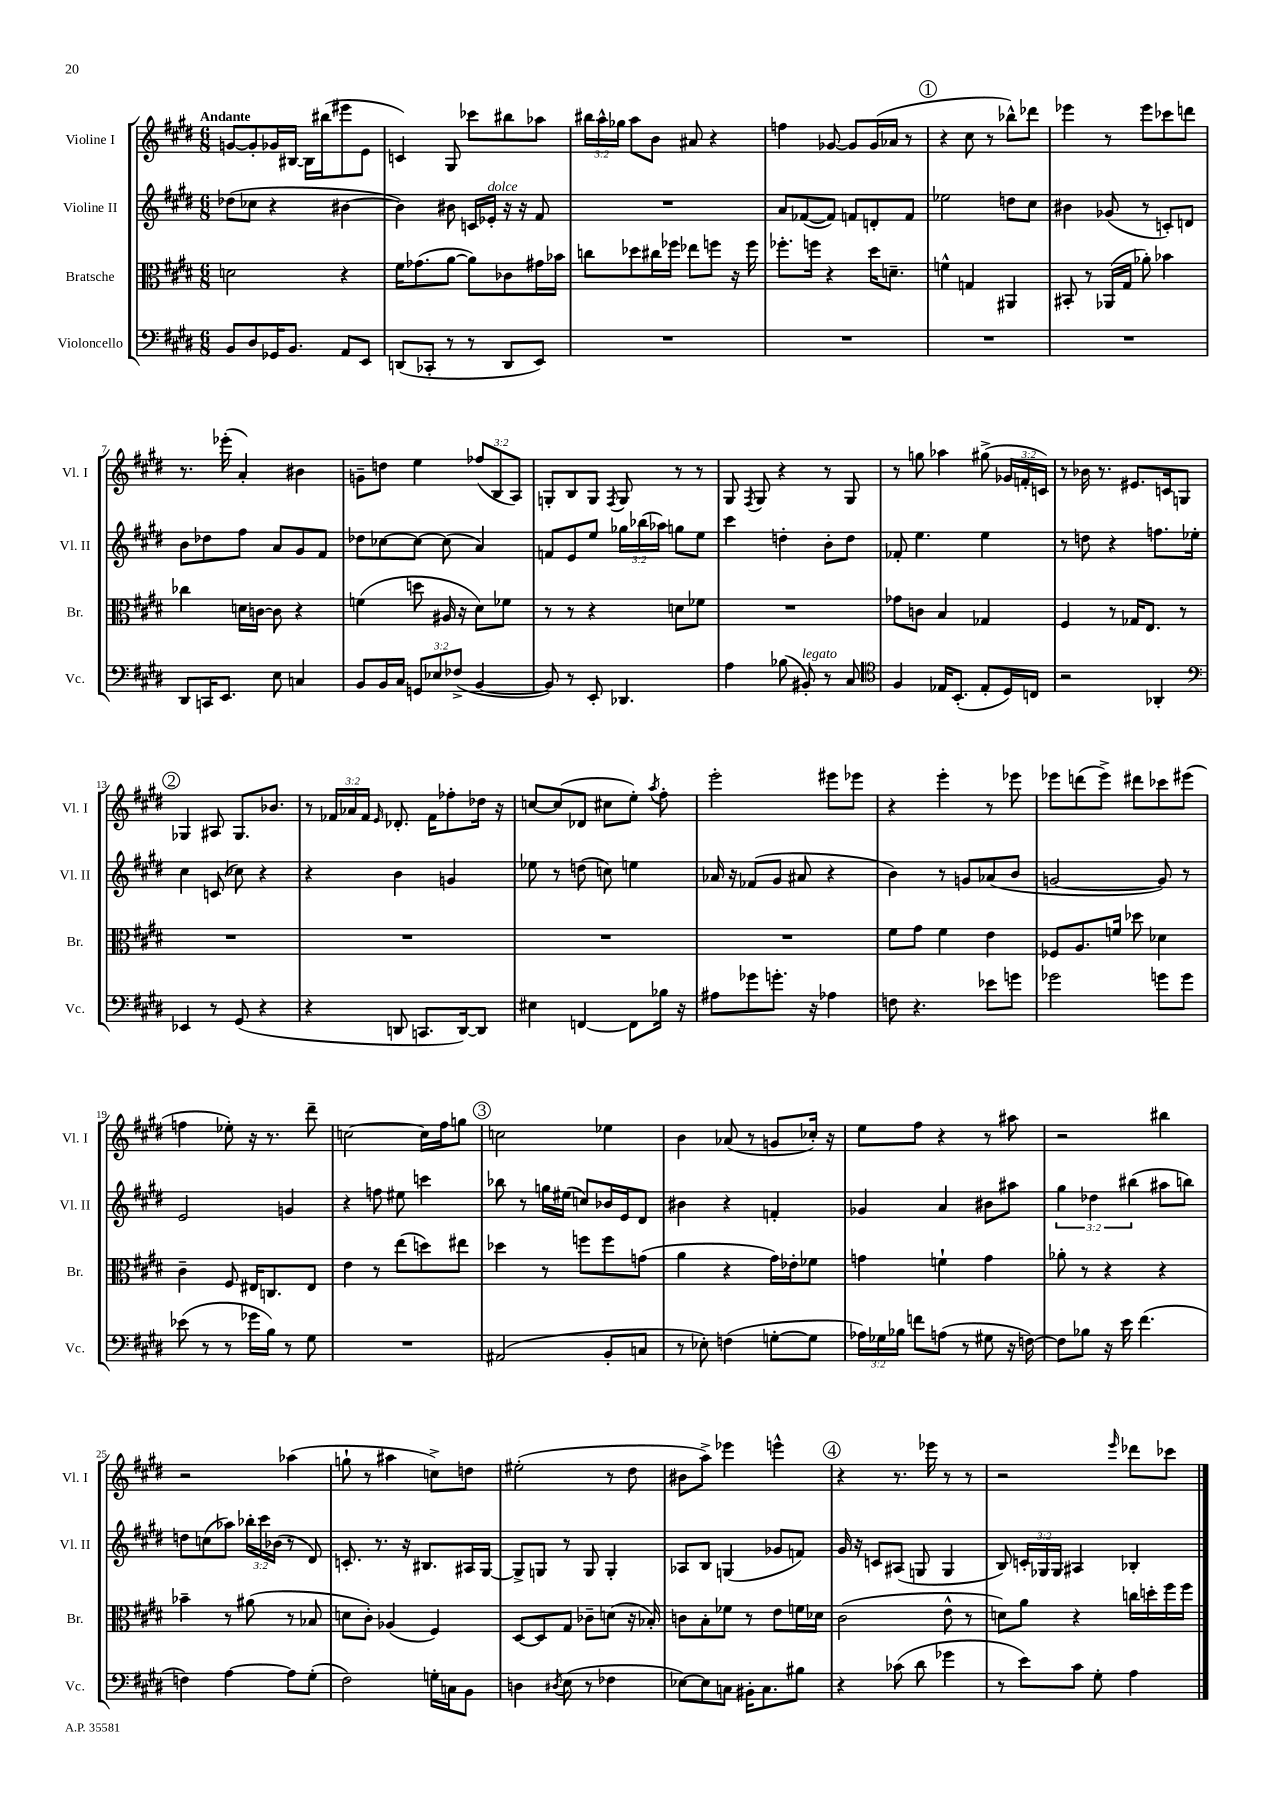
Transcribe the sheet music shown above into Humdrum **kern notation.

**kern	**kern	**kern	**kern
*part4	*part3	*part2	*part1
*staff4	*staff3	*staff2	*staff1
*I"Violoncello	*I"Bratsche	*I"Violine II	*I"Violine I
*I'Vc.	*I'Br.	*I'Vl. II	*I'Vl. I
*clefF4	*clefC3	*clefG2	*clefG2
*k[f#c#g#d#]	*k[f#c#g#d#]	*k[f#c#g#d#]	*k[f#c#g#d#]
*M6/8	*M6/8	*M6/8	*M6/8
=1	=1	=1	=1
!	!	!	!LO:TX:a:B:t=Andante
8BB/L	2dn\	(8dd-X\L	[8gn/L
8D#/	.	8cc-X\J	8g'/]
16GG-X/K	.	4r	16g-X/L
8.BB/J	.	.	[16B#X/JJ
.	.	.	16B#\LL]
.	.	.	(16bb#X\J
8AA/L	4r	[4b#X\	8eee#X\
8EE/J	.	.	8e\J
=2	=2	=2	=2
(8DDn/L	16f#\KL	4b#\])	4cn/)
.	(8.g-X\	.	.
8CC-X'/J	.	.	.
8r	[8a\J	8b#X\	8G#/
8r	8a\L])	16cn/LL	8ccc-X\L
!	!	!LO:TX:a:i:t=dolce	!
.	.	16e-X'/JJ	.
8DD/L	8c-X\	16r	8bb#X\
.	.	16r	.
8EE/J)	16g#X\L	8f#/	8aa-X\J
.	16b-X\JJ	.	.
=3	=3	=3	=3
2.r	8ccn\L	2.r	24bb#X\LL
.	.	.	24aa^^\
.	.	.	24gg-X\JJ
.	8dd-X\	.	8aa\L
.	16cc#X\L	.	8b\J
.	16ff-X\JJ	.	.
.	8ee-X\L	.	8a#X/
.	8ffn\J	.	4r
.	16r	.	.
.	16ff\	.	.
=4	=4	=4	=4
2.r	8.ff-X'\L	8a/L	4ffn\
.	.	([8f-X/	.
.	16ffn\Jk	.	.
.	4r	8f-/J])	[8g-X/
.	.	8fn/L	8g-/L]
.	16dd#\KL	8dn'/	(16g-/L
.	8.dn~\J	.	16a-X/JJ
.	.	8f/J	8r
!!LO:REH:place=s1:t=1
=5	=5	=5	=5
2.r	4fn^^\	2ee-X\	4r
.	4Gn/	.	8cc#\
.	.	.	8r
.	4AA#X/	8ddn\L	8bb-X^^\L)
.	.	8cc#\J	8ddd-X\J
=6	=6	=6	=6
2.r	8BB#X'/	4b#X\	4eee-X\
.	8r	.	.
.	(16AA-X/LL	(8g-X/	8r
.	16G#/JJ	.	.
.	8a-X'\)	8r	8eee-\L
.	4b-X\	8cn'/L)	8ccc-X\
.	.	8dn/J	8dddn\J
!!LO:LB:g=z
=7	=7	=7	=7
8DD#/L	4cc-X\	8b\L	8.r
16CCn/K	.	8dd-X\	.
8.EE/J	.	.	(16eee-X'\
.	16dn\LL	8ff#\J	4a'/)
.	[16cn\JJ	.	.
8E\	8c\]	8a/L	.
4Cn/	4r	8g#/	4b#X\
.	.	8f#/J	.
=8	=8	=8	=8
8BB/L	(4fn\	8dd-X\L	8gn~\L
16BB/L	.	[8cc-X\	8ddn\J
16C#/JJ	.	.	.
12GGn/L	8ddn\	8cc-\J_	4ee\
12E-X/	.	.	.
.	16A#X/	(8cc-\]	.
(12F-X^/J	.	.	.
.	16r	.	.
[4BB/	8d#\L)	4a/)	(12ff-X/L
.	.	.	12B/
.	8f-X\J	.	.
.	.	.	12A/J)
=9	=9	=9	=9
8BB/])	8r	8fn/L	8Gn'/L
8r	8r	8e/	8B/
8EE'/	4r	8ee/J	8G/J
.	.	.	8qF#/
4.DD-X/	.	24gg-X\LL	8G/
.	.	(24bb-X\	.
.	.	24aa-X\JJ)	.
.	8dn\L	8ggn\L	8r
.	8f-X\J	8ee\J	8r
=10	=10	=10	=10
4A\	2.r	4ccc#\	8G#/
.	.	.	8qF#/
.	.	.	8G#/
(8B-X\	.	4ddn'\	4r
!LO:TX:a:i:t=legato	!	!	!
8BB#X'/)	.	.	.
8r	.	8b'\L	8r
8C#/	.	8dd\J	8G#/
=11	=11	=11	=11
*clefC4	*	*	*
4F#/	8g-X\L	8f-X'/	8r
.	8cn\J	4.ee\	8ggn\
16E-X/KL	4B/	.	4aa-X\
(8.BB'/J	.	.	.
8E-'/L	4G-X/	4ee\	(8gg#X^\
16D#/L)	.	.	24g-X/LL
.	.	.	24fn'/
16Cn/JJ	.	.	.
.	.	.	24cn/JJ)
=12	=12	=12	=12
2r	4F#/	8r	8r
.	.	8ddn\	16b-X\
.	.	.	8.r
.	8r	4r	.
.	16G-X/KL	.	8.e#X/L
.	8.E/J	.	.
4AA-X'/	.	8.ffn\L	.
.	.	.	16cn/k
.	8r	.	8Gn/J
.	.	16ee-X'\Jk	.
!!LO:LB:g=z
!!LO:REH:place=s1:t=2
=13	=13	=13	=13
*clefF4	*	*	*
4EE-X/	2.r	4cc#\	4G-X/
8r	.	(8cn/	8A#X/
(8GG#/	.	8cc-X\)	8.G-/L
4r	.	4r	.
.	.	.	8.b-X/J
=14	=14	=14	=14
4r	2.r	4r	8r
.	.	.	24f-X/LL
.	.	.	24a-X/
.	.	.	24f-/JJ
.	.	.	16qqe/
8DDn/	.	4b\	8.d-X'/
8.CCn/L	.	.	.
.	.	.	16f-\KL
.	.	4gn/	8ff-X'\
[16DD/k)	.	.	.
8DD/J]	.	.	16dd-X\Jk
.	.	.	16r
=15	=15	=15	=15
4E#X\	2.r	8ee-X\	[8ccn/L
.	.	8r	(8cc/]
[4FFn/	.	(8ddn\	8d-X/J
.	.	8ccn\)	8cc#X\L
8FF\L]	.	4een\	8ee'\J)
.	.	.	8qaa/
16B-X\Jk	.	.	8ff#'\
16r	.	.	.
=16	=16	=16	=16
8A#X\L	2.r	16a-X/	2eee'\
.	.	16r	.
8g-X\	.	(8f-X/L	.
8.gn'\J	.	8g#/J	.
.	.	8a#X/	.
16r	.	.	.
4A-X\	.	4r	8eee#X\L
.	.	.	8eee-X\J
=17	=17	=17	=17
8Fn\	8f#\L	4b\)	4r
4.r	8g#\J	.	.
.	4f#\	8r	4eee'\
.	.	8gn/L	.
8e-X\L	4e\	(8a-X/	8r
8gn\J	.	8b/J	8eee-X\
=18	=18	=18	=18
2g-X\	8F-X/L	[2gn/	8eee-X\L
.	8.A/	.	(8dddn\
.	.	.	8eee-^\J)
.	16fn/Jk	.	.
.	8dd-X\	.	8ddd#X\L
8gn\L	4d-X\	8g/])	8ccc-X\
8g\J	.	8r	(8eee#X\J
!!LO:LB:g=z
=19	=19	=19	=19
(8e-X\	4c#~\	2e/	4ffn\
8r	.	.	.
8r	8F#/	.	8ee-X'\)
16g-X\LL	16E#X/KL	.	16r
16B\JJ)	8.Cn/	.	8.r
8r	.	4gn/	.
8G#\	8E#/J	.	8ddd#~\
=20	=20	=20	=20
2.r	4e\	4r	[2ccn\
.	8r	8ffn\	.
.	(8ee\L	8ee#X\	.
.	8ddn\)	4cccn\	16cc\LL]
.	.	.	16ff#\J
.	8ee#X\J	.	8ggn\J
!!LO:REH:place=s1:t=3
=21	=21	=21	=21
(2AA#X/	4dd-X\	8bb-X\	2ccn\
.	.	8r	.
.	8r	16ggn\LL	.
.	.	(16ee#X\JJ	.
.	8ffn\L	8ccn/L)	.
8BB'/L	8ff\	16b-X/L	4ee-X\
.	.	16e/J	.
8Cn/J	(8gn\J	8d#/J	.
=22	=22	=22	=22
8r	4a\	4b#X\	4b\
8E-X'\)	.	.	.
(4Fn\	4r	4r	(8a-X/
.	.	.	8r
[8Gn'\L	16g#\LL)	4fn'/	8gn/L
.	16e-X'\J	.	.
8G\J]	8f-X\J	.	16cc-X'/Jk)
.	.	.	16r
=23	=23	=23	=23
24A-X\LL)	4gn\	4g-X/	8ee\L
24G-X\	.	.	.
24B-X\JJ	.	.	.
8fn\L	.	.	8ff#\J
(8An\J	4fn`\	4a/	4r
8r	.	.	.
8G#X\	4g\	8b#X\L	8r
16r	.	8aa#X\J	8aa#X\
[16Fn\)	.	.	.
=24	=24	=24	=24
8F\L]	8a-X'\	6gg#\	2r
8B-X\J	8r	.	.
.	.	6dd-X\	.
16r	4r	.	.
16e\	.	.	.
.	.	(6bb#X\	.
(4.f#\	.	.	.
.	4r	8aa#X\L	4bb#X\
.	.	8bbn\J)	.
!!LO:LB:g=z
=25	=25	=25	=25
4Fn\)	4b-X~\	8ddn\L	2r
.	.	(8ccn\	.
[4A\	8r	8aa-X\J)	.
.	(8a#X\	24bb-X'\LL	.
.	.	24ccc#\	.
.	.	(24b-X\JJ	.
8A\L]	8r	8r	(4aa-X\
(8G#'\J	8B-X/	8d#/)	.
=26	=26	=26	=26
2F#\)	8dn\L	8.cn'/	8ggn`\
.	8c#'\J)	.	8r
.	.	8.r	.
.	(4A-X/	.	4aa#X\
.	.	16r	.
.	.	8.B#X/L	.
16Gn'\LL	4F#/)	.	8ccn^\L)
16Cn\J	.	.	.
8BB\J	.	16A#X/L	8ddn\J
.	.	[16G#/JJ	.
=27	=27	=27	=27
4Dn\	[8D#/L	8G#^/L]	(2ee#X'\
.	8D#/]	8Gn/J	.
8qD#X/	.	.	.
(8E\	8G#/J	8r	.
8r	8c-X~\L	8G/	.
4F-X\	(8dn\J	4G'/	8r
.	16r	.	8dd#\
.	16B-X'/)	.	.
=28	=28	=28	=28
[8E-X\L)	8cn\L	8A-X/L	8b#X\L
8E-\]	8B'\	8B/J	8aa^\J)
8Cn\J	8f-X\J	(4Gn/	4eee-X\
16BB#X'\KL	8r	.	.
8.C\	.	.	.
.	8e\L	8g-X/L	4eeen^^\
8B#X\J	16fn\L	8fn/J)	.
.	16d-X\JJ	.	.
!!LO:REH:place=s1:t=4
=29	=29	=29	=29
4r	(2c#\	16g#/	4r
.	.	16r	.
.	.	8cn/L	.
(8c-X\	.	(8A#X/J	8.r
8d#\	.	8Gn/	.
.	.	.	16eee-X\
4g-X\	8e^^\	4G/	8r
.	8r	.	8r
=30	=30	=30	=30
8r	8dn\L)	8B/)	2r
8e\L)	8a\J	24cn'/LL	.
.	.	24G-X/	.
.	.	24G-/JJ	.
8c#\J	4r	4A#X/	.
8G#'\	.	.	.
.	.	.	16qqeee/
4A\	16ccn\LL	4B-X'/	8ddd-X\L
.	16ddn'\	.	.
.	16ff#\	.	8ccc-X\J
.	16ff#\JJ	.	.
==	==	==	==
*-	*-	*-	*-
